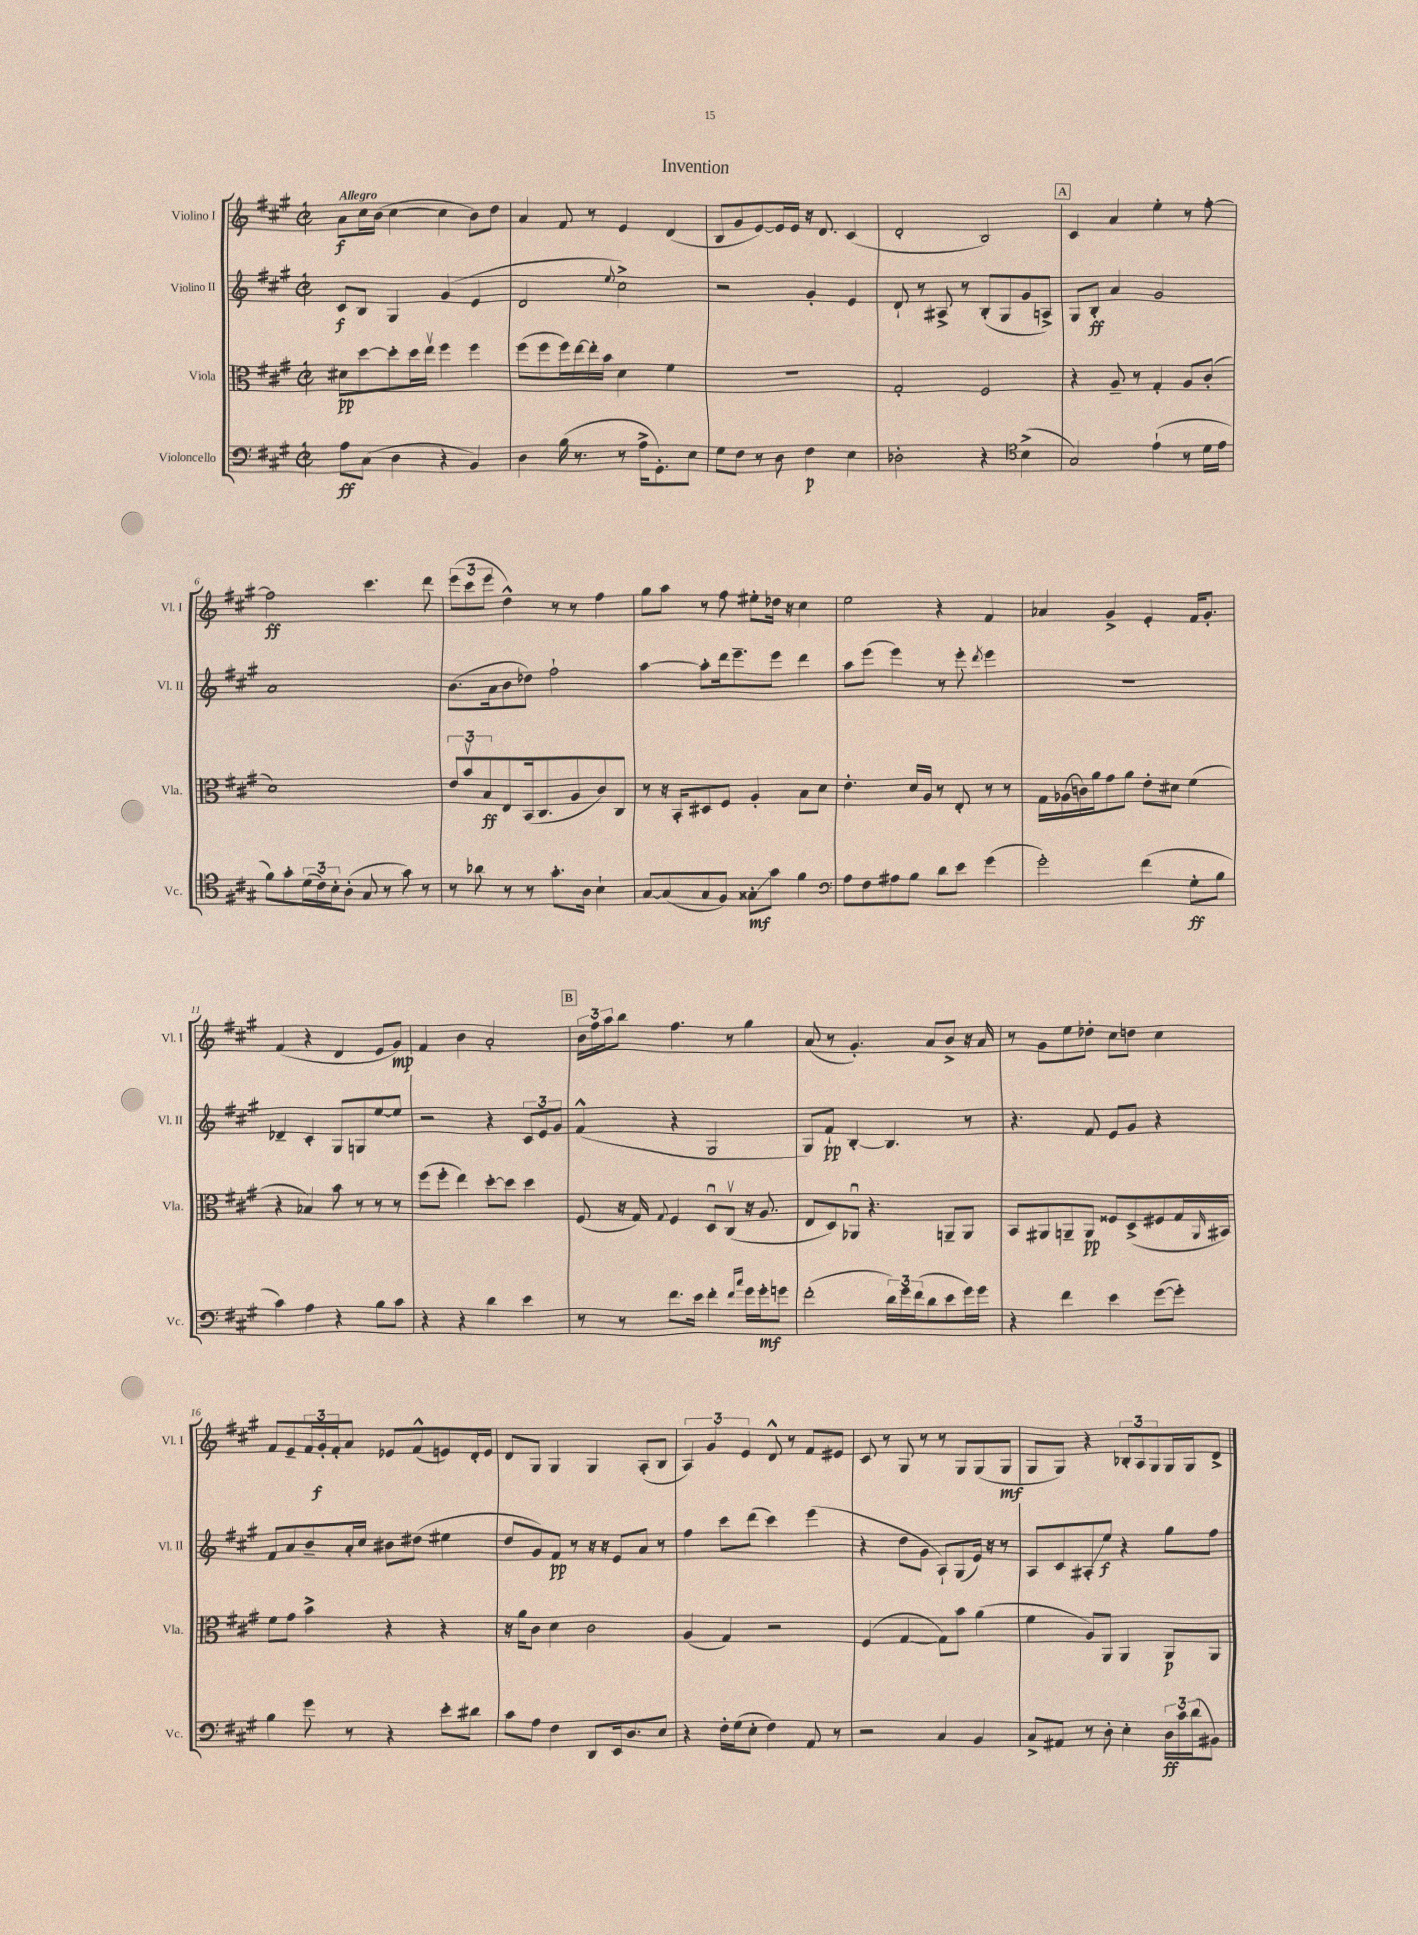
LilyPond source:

\header { title = "Invention" }
<<
\new StaffGroup <<
\new Staff = "s0" \with { instrumentName = "Violino I" shortInstrumentName = "Vl. I" } {
    \clef treble \key a \major \defaultTimeSignature \time 2/2 \tempo "Allegro"
    a'8\f cis''16 b'16( cis''4~ cis''4 b'8) d''8 |
    a'4 fis'8 r8 e'4 d'4( |
    b8 gis'8 e'8~) e'16 e'16 r16 d'8. cis'4( |
    d'2-. b2) |
    \mark \markup { \box "A" } cis'4 a'4 e''4-. r8 fis''8~-. |
    fis''2\ff cis'''4. d'''8 |
    \tuplet 3/2 { e'''8( cis'''8 e'''8 } d''4-^) r8 r8 fis''4 |
    gis''8 a''8 r8 fis''8 eis''8-. des''16 r16 cis''4 |
    e''2 r4 fis'4 |
    aes'4 gis'4-> e'4-. fis'16 gis'8.-. |
    fis'4( r4 d'4 e'8 gis'8\mp) |
    fis'4 b'4 a'2-. |
    \mark \markup { \box "B" } \tuplet 3/2 { b'16 fis''16 a''16 } b''8 fis''4. r8 gis''4 |
    a'8( r8 gis'4.-.) a'8 b'8-> r16 a'16 |
    r8 gis'8 e''8 des''8-. cis''8 d''8 cis''4 |
    fis'8 e'8-- \tuplet 3/2 { fis'16 gis'16-.\f fis'16-. } a'8 ees'8 fis'8-^( e'8) d'16-. e'16 |
    d'8 gis8 gis4 gis4 a8-.( b8 |
    \tuplet 3/2 { a4) gis'4 e'4 } d'8-^ r8 fis'8 eis'8 |
    cis'8 r8 gis8 r8 r8 gis8 gis8( gis8\mf |
    gis8 gis8) r4 \tuplet 3/2 { bes8-. a8 gis8 } gis16 gis16 d'8-> \bar "|." |
}
\new Staff = "s1" \with { instrumentName = "Violino II" shortInstrumentName = "Vl. II" } {
    \clef treble \key a \major \defaultTimeSignature \time 2/2
    cis'8\f b8 gis4 gis'4( e'4 |
    d'2 \appoggiatura { e''8 } cis''2->) |
    r2 gis'4-. e'4 |
    d'8-! r8 ais8-> r8 b8-.( gis8 gis'8 a8->) |
    \mark \markup { \box "A" } gis8 b8-.\ff a'4 gis'2 |
    a'1 |
    b'8.( a'16 b'8 des''8) fis''2-! |
    a''4~ a''8-. d'''16 e'''8.-- e'''8 d'''4 |
    a''8 e'''8( e'''4) r8 e'''8-. \acciaccatura { d'''8 } e'''4 |
    R1 |
    des'4-- cis'4-. gis8 g8 e''8~ e''8 |
    r2 r4 \tuplet 3/2 { cis'8 e'8 gis'8 } |
    \mark \markup { \box "B" } fis'4-^( r4 gis2 |
    gis8) fis'8-!\pp b4~-. b4. r8 |
    r4. fis'8 e'8 gis'8 r4 |
    fis'8 a'8 b'8-- a'16-. cis''16 bis'8 dis''8( eis''4 |
    d''8 gis'8) fis'8\pp r8 r16 r16 e'8 a'8 r8 |
    fis''4 cis'''8 d'''8( cis'''4) e'''4( |
    r4 d''8 gis'8 a8-!) gis8( e'16) r16 r8 |
    a8 cis'8 ais8-.\glissando e''8\f r4 gis''8 fis''8 \bar "|." |
}
\new Staff = "s2" \with { instrumentName = "Viola" shortInstrumentName = "Vla." } {
    \clef alto \key a \major \defaultTimeSignature \time 2/2
    dis'8\pp d''8~ d''8-. d''16 e''16\upbow fis''4 fis''4 |
    fis''8( fis''8 fis''16) e''16~ e''16-. b'16 d'4 fis'4 |
    R1 |
    gis2-. fis2 |
    \mark \markup { \box "A" } r4 a8-- r8 gis4-. a8 cis'8-.( |
    d'1) |
    \tuplet 3/2 { e'8 b'8\upbow b8\ff } e8 b,16( cis8. a8 cis'8) cis8 |
    r8 r16 b,16-. dis8 fis8 a4-. b8 d'8 |
    e'4.-. d'16 a16 r8 e8-. r8 r8 |
    gis16 aes16( c'16) a'16 gis'8 a'8 e'8-. dis'8 fis'4( |
    r4 bes4) b'8 r8 r8 r8 |
    fis''8( fis''8-. e''4) d''8~-. d''8 d''4 |
    \mark \markup { \box "B" } fis8( r16 gis16) \appoggiatura { gis8 } fis4 d8\downbow cis8\upbow( r16 a8. |
    e8 d8) aes,8\downbow r4. a,8-- a,8 |
    b,8 ais,8 a,8-- a,8\pp fisis8 d8->( fis8 gis16 \grace { a,16 } bis,16) |
    fis'8 gis'8 b'4-> r4 r4 |
    r16 a'16 cis'8 d'4 cis'2 |
    a4( gis4) r2 |
    fis4( gis4~ gis8) b'8 a'4( |
    fis'4 a8) a,8 a,4 a,8\p a,8 \bar "|." |
}
\new Staff = "s3" \with { instrumentName = "Violoncello" shortInstrumentName = "Vc." } {
    \clef bass \key a \major \defaultTimeSignature \time 2/2
    a8\ff cis8( d4 r4 b,4) |
    d4 b16( r8. r8 a16-> gis,8.-.) e8 |
    gis8 fis8 r8 d8 fis4\p e4 |
    des2-. r4 \clef tenor b4->( |
    \mark \markup { \box "A" } gis2) e'4-!( r8 d'16 e'16 |
    fis'8) gis'8-. \tuplet 3/2 { d'16( cis'16) b16-. } a8-.( gis8 r8 gis'8) r8 |
    r8 aes'8 r8 r8 gis'8.-. a16 b4-! |
    gis8~ gis8( gis8 fis8) gisis8-.\glissando\mf gis'8 fis'4 |
    \clef bass a8 fis8 ais8 b8 d'8 e'8 gis'4( |
    gis'2-.) fis'4( gis8-.\ff b8 |
    cis'4) a4 r4 b8 cis'8 |
    r4 r4 d'4 e'4 |
    \mark \markup { \box "B" } r8 r8 fis'8. e'16 fis'4-. \grace { fis'16 cis''16 } gis'16 gis'16-.\mf g'8 |
    fis'2-.( \tuplet 3/2 { d'16) gis'16 fis'16( } d'8 e'8 gis'16) gis'16 |
    r4 fis'4 e'4 gis'8~( gis'8-.) |
    b4 gis'8 r8 r4 e'8-. dis'8 |
    cis'8 a8 fis4 d,8 e,16 d8. e8 |
    r4 fis16-. gis16( e8-. fis4) a,8 r8 |
    r2 cis4 b,4 |
    cis8-> ais,8 r8 d8-. e4-. \tuplet 3/2 { d16\ff cis'16 d'16( } bis,8) \bar "|." |
}
>>
>>
